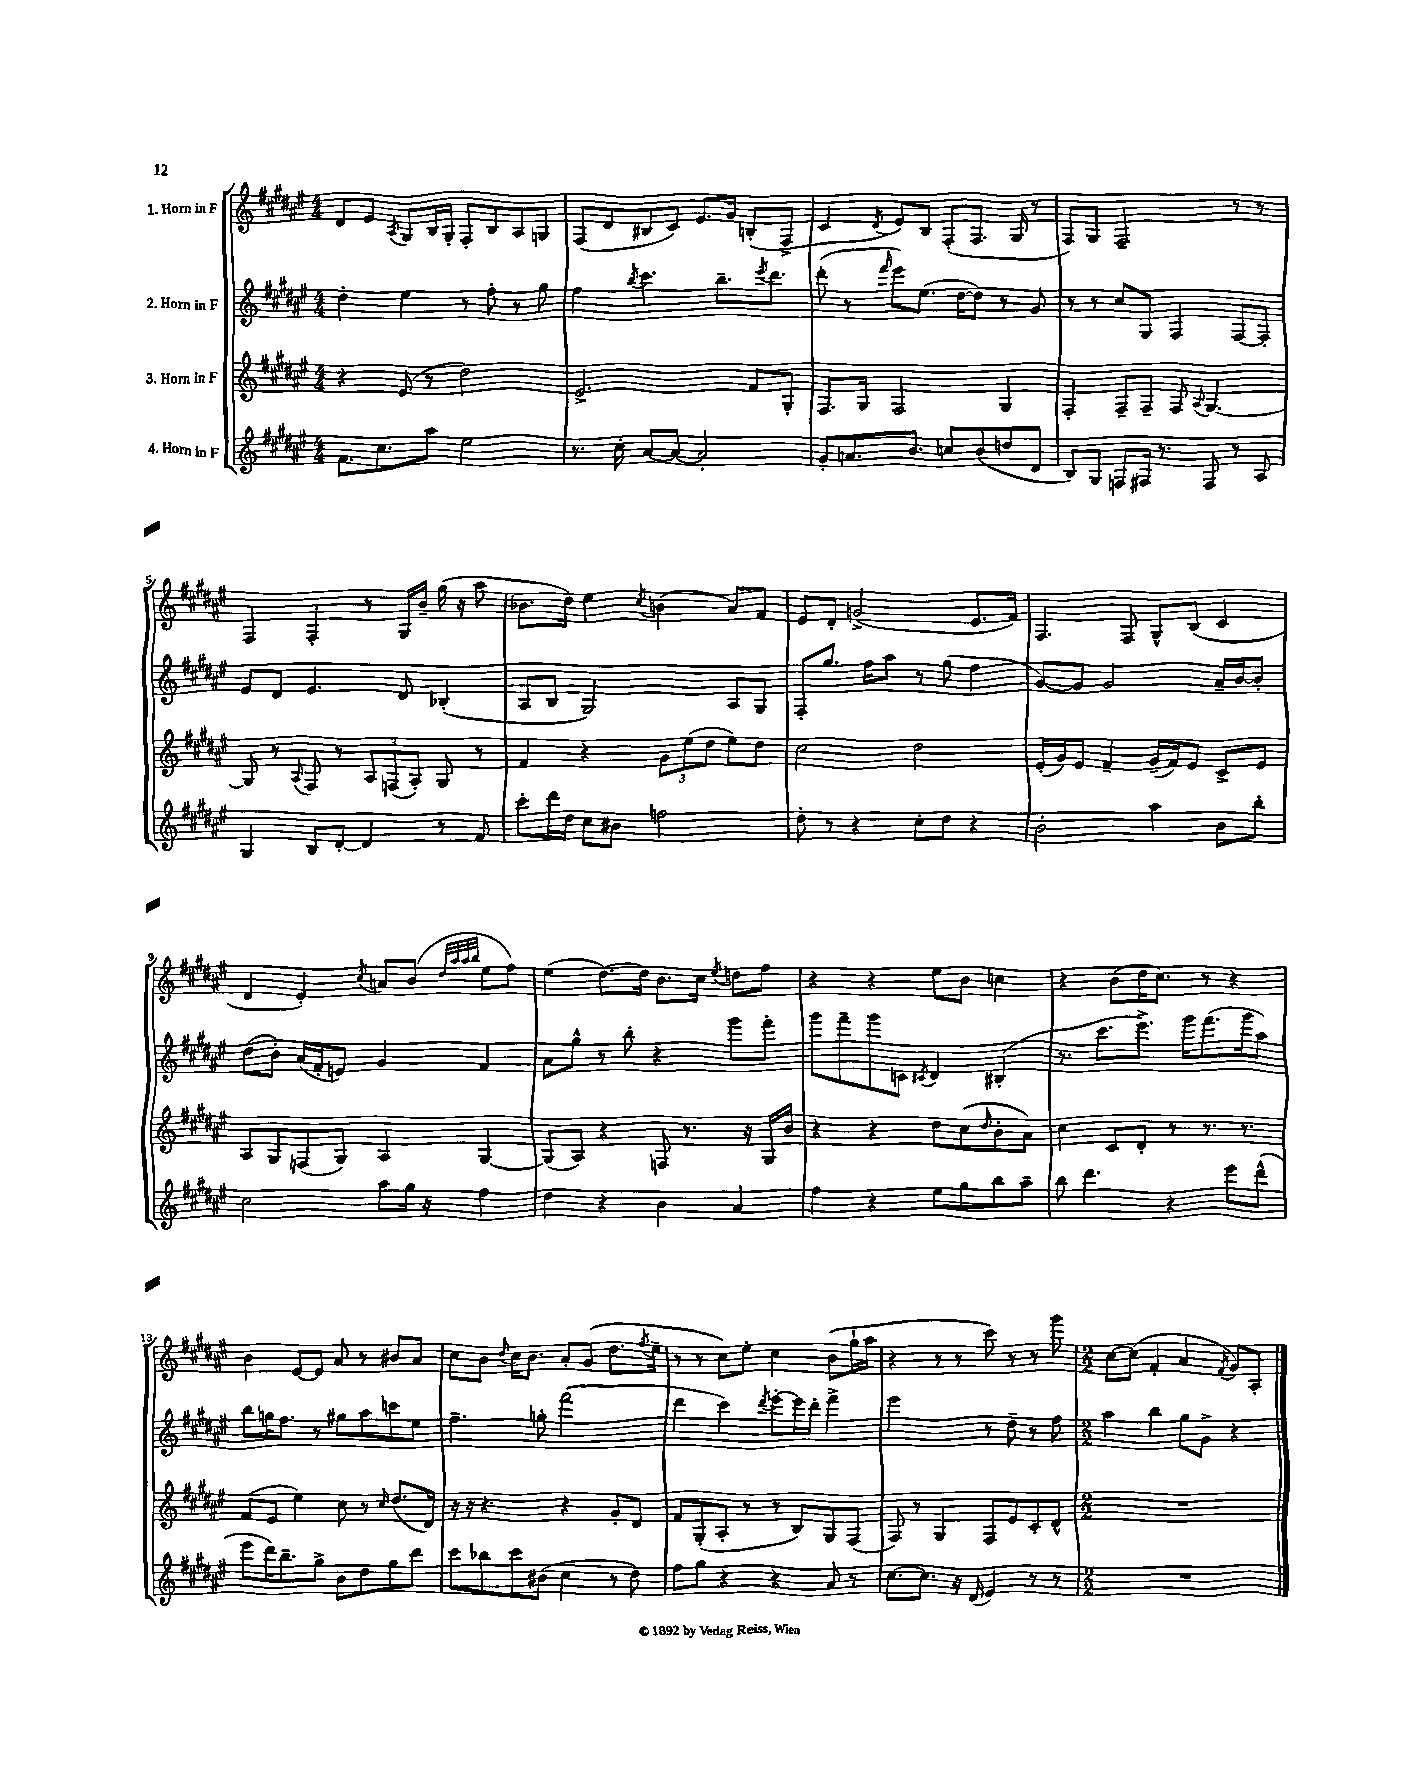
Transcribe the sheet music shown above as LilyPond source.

<<
\new StaffGroup <<
\new Staff = "s0" \with { instrumentName = "1. Horn in F" } {
    \clef treble \key fis \major \numericTimeSignature \time 4/4
    dis'8 eis'8 \acciaccatura { ais8 } gis8 b16 gis16-. fis8-. b8 ais8 g8 |
    fis8( dis'8 bis8 cis'8) eis'8. gis'16 b8-.( fis8-> |
    cis'4 \acciaccatura { dis'8 } eis'8) b8 fis8-.( fis8. gis16 r8 |
    fis8) gis8 fis2-- r8 r8 |
    fis4 fis4-. r8 gis16 b'16-- gis''16( r16 ais''8 |
    bes'8. dis''16) eis''4 \acciaccatura { cis''8 } b'4( ais'8) fis'8 |
    eis'8 dis'8-. g'2->( eis'8. fis'16) |
    fis4. fis8 gis8-^ b8( cis'4 |
    dis'4 eis'4-.) \acciaccatura { cis''8 } a'8 b'8( \grace { dis''32 ais''32 ais''32 b''32 } eis''8 fis''8) |
    eis''4( dis''8.~) dis''16 b'8. cis''16 \acciaccatura { eis''8 } d''8 fis''8 |
    r4 r4 eis''8 b'8 c''4 |
    r4 b'8( dis''16 cis''8.) r8 r4 |
    b'4 eis'8~ eis'8 ais'8 r8 bis'8 ais'8 |
    cis''8 b'8 \appoggiatura { dis''8 } cis''16 b'8. ais'8-. gis'8( dis''8. \acciaccatura { fis''8 } eis''16-- |
    r8 r8 cis''8) eis''8-. cis''4 b'8( gis''16-! ais''16 |
    r4 r8 r8 cis'''8) r8 r8 gis'''8 |
    \numericTimeSignature \time 2/2 cis''8~ cis''8( fis'4-. ais'4 \acciaccatura { fis'8 } gis'8) ais8-. \bar "|." |
}
\new Staff = "s1" \with { instrumentName = "2. Horn in F" } {
    \clef treble \key fis \major \numericTimeSignature \time 4/4
    dis''4-. eis''4 r8 fis''8-. r8 gis''8 |
    fis''4 \acciaccatura { b''8 } cis'''4. b''8.-- \acciaccatura { eis'''8 } dis'''8. |
    dis'''8-.( r8 \grace { fis'''16 } eis'''8) eis''8.( dis''16~ dis''8) r8 gis'8 |
    r8 r8 cis''8 gis8 fis4 fis8~ fis8-. |
    eis'8 dis'8 eis'4. dis'8 bes4-.( |
    ais8 b8 gis2) ais8 gis8 |
    fis8-. gis''8. fis''16 ais''8 r8 gis''8( fis''4 |
    gis'8~) gis'8 gis'2 ais'16-- b'16~ b'8-. |
    dis''8( b'8-.) ais'16( fis'16-. e'8) gis'4 fis'4 |
    ais'8 gis''8-^ r8 b''8-. r4 gis'''8 fis'''8-. |
    gis'''8 fis'''8-- gis'''8 c'8 \acciaccatura { cis'8 } dis'4 bis4-.( |
    r8. cis'''8. eis'''8.->) gis'''16 fis'''8.( gis'''16 ais''8) |
    b''8 g''16 fis''8. r8 gis''8 ais''8 c'''8 eis''8 |
    fis''4.-- g''8-. fis'''2( |
    dis'''4 cis'''4) \acciaccatura { dis'''8 } eis'''8~-. eis'''16 dis'''16-. fis'''4-> |
    eis'''2 r8 dis''8-- r8 fis''8 |
    \numericTimeSignature \time 2/2 ais''4 b''4 gis''8 gis'8-> r4 \bar "|." |
}
\new Staff = "s2" \with { instrumentName = "3. Horn in F" } {
    \clef treble \key fis \major \numericTimeSignature \time 4/4
    r4 eis'8( r8 dis''2) |
    eis'2.-> fis'8 gis8-. |
    fis8. gis16 fis2 gis4 |
    fis4-. fis8-- fis8-- fis8 \appoggiatura { ais8 } gis4.~ |
    gis8 r8 \appoggiatura { ais8 } fis8 r8 \tuplet 3/2 { ais8 f8( ais8-.) } gis8 r8 |
    fis'4 r4 \tuplet 3/2 { gis'8 eis''8( dis''8 } eis''8) dis''8 |
    cis''2 dis''2 |
    eis'16-.( gis'16) eis'8 fis'4-- gis'16--( fis'16) eis'8 cis'8-> eis'8 |
    ais8 gis8 f8( gis8) ais4 gis4~ |
    gis8( ais8) r4 f8 r8. r16 gis16 b'16 |
    r4 r4 dis''8 cis''8( \grace { dis''16 } b'8-. ais'8) |
    cis''4 cis'8 dis'8-. r8 r8. r8. |
    fis'8( eis'8 eis''4) cis''8 r8 \grace { cis''16 } dis''8.( dis'16) |
    r16 r16 r4. r4 gis'8-. dis'8 |
    fis'8 gis8-.( ais8-. r8 r8 b8) gis8 fis8( |
    fis8) r8 gis4 fis8 eis'8 cis'8-. dis'8-^ |
    \numericTimeSignature \time 2/2 R1 \bar "|." |
}
\new Staff = "s3" \with { instrumentName = "4. Horn in F" } {
    \clef treble \key fis \major \numericTimeSignature \time 4/4
    fis'8. cis''8. ais''8 eis''2 |
    r8. cis''16-. ais'8~ ais'8~ ais'2-. |
    gis'8-. a'8. b'8. c''8 b'8( d''8 dis'8 |
    b8) gis8 f8 fis16 r8. fis8 r8 ais8 |
    gis4 b8 dis'8~-. dis'4 r8 fis'8 |
    cis'''8-. dis'''16 dis''16 cis''8 bis'8 f''2 |
    dis''8-. r8 r4 cis''8-. dis''8 r4 |
    b'2-. ais''4 b'8 b''8-. |
    cis''2 ais''8 gis''16 r16 fis''4 |
    dis''4 r4 b'4 ais'4 |
    fis''4 r4 eis''8 gis''8 b''8 ais''8-- |
    b''8 dis'''4. r4 eis'''8 dis'''8-^( |
    eis'''8 dis'''16) b''8.-- gis''8-> b'8 dis''8 gis''8 dis'''8 |
    cis'''8 bes''8 cis'''8 bis'8( cis''4 r8 dis''8) |
    fis''8 gis''8 r4 r4 ais'8 r8 |
    cis''8.~ cis''8. r16 dis'16( eis'4) r8 r8 |
    \numericTimeSignature \time 2/2 R1 \bar "|." |
}
>>
>>
